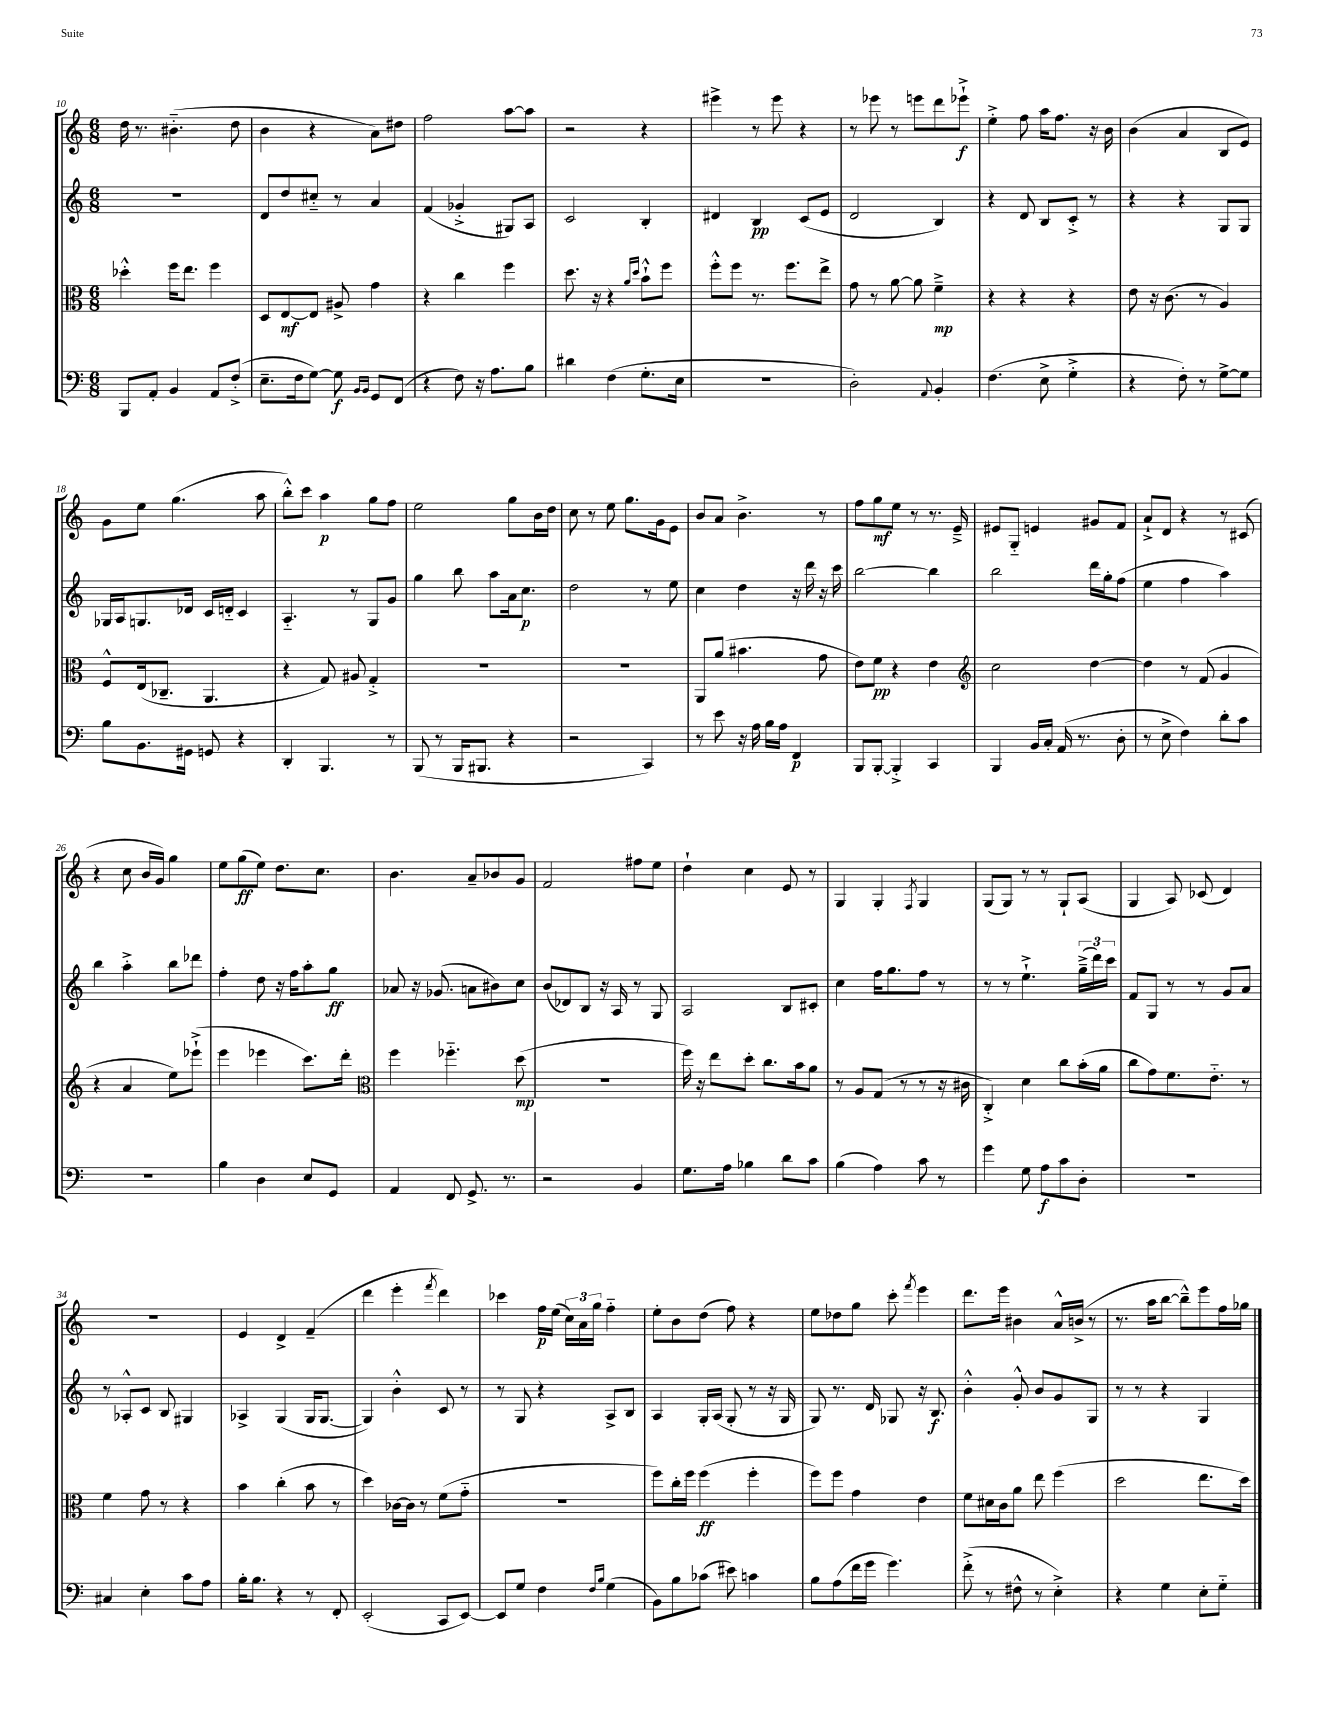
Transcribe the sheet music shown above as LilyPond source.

<<
\new StaffGroup <<
\new Staff = "s0" {
    \clef treble \key c \major \numericTimeSignature \time 6/8
    d''16 r8. bis'4.-_( d''8 |
    b'4 r4 a'8) dis''8 |
    f''2 a''8~ a''8 |
    r2 r4 |
    eis'''4-> r8 eis'''8 r4 |
    r8 ees'''8 r8 e'''8 d'''8 ees'''8-!->\f |
    e''4-.-> f''8 a''16 f''8. r16 b'16 |
    b'4( a'4 b8 e'8) |
    g'8 e''8 g''4.( a''8 |
    b''8-.-^) c'''8 a''4\p g''8 f''8 |
    e''2 g''8 b'16 d''16 |
    c''8 r8 e''8 g''8. g'16 e'8 |
    b'8 a'8 b'4.-> r8 |
    f''8 g''8\mf e''8 r8 r8. e'16---> |
    eis'8 g8-_ e'4 gis'8 f'8 |
    a'8-!-> d'8 r4 r8 cis'8( |
    r4 c''8 b'16 g'16) g''4 |
    e''8 g''8\ff( e''8) d''8. c''8. |
    b'4. a'8-- bes'8 g'8 |
    f'2 fis''8 e''8 |
    d''4-! c''4 e'8 r8 |
    g4 g4-. \acciaccatura { f8 } g4 |
    g8( g8) r8 r8 g8-! a8( |
    g4 a8) ces'8( d'4) |
    R2. |
    e'4 d'4-> f'4--( |
    d'''4 e'''4-. \acciaccatura { f'''8 } d'''4) |
    ces'''4 f''16\p e''16( \tuplet 3/2 { c''16) a'16 g''16 } f''4-_ |
    e''8-. b'8 d''8( f''8) r4 |
    e''8 des''8 g''8 c'''8-. \acciaccatura { f'''8 } e'''4 |
    d'''8. e'''16 bis'4 a'16-^ b'16->( r8 |
    r8. a''16 b''8~ b''8---^) e'''8 f''16 ges''16 \bar "|." |
}
\new Staff = "s1" {
    \clef treble \key c \major \numericTimeSignature \time 6/8
    R2. |
    d'8 d''8 cis''8-_ r8 a'4 |
    f'4( ges'4-.-> gis8) a8 |
    c'2 b4-. |
    dis'4 b4\pp c'8( e'8 |
    d'2 b4) |
    r4 d'8 b8 c'8-.-> r8 |
    r4 r4 g8 g8 |
    ges16 a16 g8. des'16 c'16 d'16-_ c'4 |
    a4.-_ r8 g8 g'8 |
    g''4 b''8 a''8 a'16 c''8.\p |
    d''2 r8 e''8 |
    c''4 d''4 r16 d'''16 r16 c'''16 |
    b''2~ b''4 |
    b''2 d'''16 g''16-. f''8( |
    e''4 f''4 a''4) |
    b''4 a''4-.-> b''8 des'''8 |
    f''4-. d''8 r16 f''16 a''8-. g''8\ff |
    aes'8 r16 ges'8.( a'8 bis'8) c''8 |
    b'8( des'8) b8 r16 a16 r8 g8 |
    a2 b8 cis'8-. |
    c''4 f''16 g''8. f''8 r8 |
    r8 r8 e''4.-!-> \tuplet 3/2 { g''16--->( d'''16) c'''16 } |
    f'8 g8 r8 r8 g'8 a'8 |
    r8 aes8-.-^ c'8 b8 gis4 |
    aes4-> g4( g16 g8.~ |
    g4) b'4-.-^ c'8 r8 |
    r8 g8 r4 a8-> b8 |
    a4 g16-. a16( g8-. r8 r16 g16 |
    g8) r8. d'16 ges8 r16 b8.\f |
    b'4-.-^ g'8-.-^ b'8 g'8 g8 |
    r8 r8 r4 g4 \bar "|." |
}
\new Staff = "s2" {
    \clef alto \key c \major \numericTimeSignature \time 6/8
    des''4-.-^ f''16 e''8. f''4 |
    d8 e8~\mf e8 ais8-> g'4 |
    r4 c''4 f''4 |
    d''8. r16 r4 \grace { a'16 d''16 } b'8-!-^ f''8 |
    f''8-.-^ f''8 r8. f''8. e''8-> |
    g'8 r8 a'8~ a'8 f'4--->\mp |
    r4 r4 r4 |
    e'8 r16 c'8.( r8 a4) |
    f8-^ e16( ces8.-- a,4. |
    r4 g8) ais8 g4-.-> |
    R2. |
    R2. |
    a,8 a'8( bis'4. g'8 |
    e'8) f'8\pp r4 e'4 |
    \clef treble c''2 d''4~ |
    d''4 r8 f'8( g'4 |
    r4 a'4 e''8) ees'''8-!->( |
    e'''4 ees'''4 c'''8.) d'''16-. |
    \clef alto f''4 fes''4.-_ d''8\mp( |
    R2. |
    f''16) r16 e''8 d''8-. c''8. b'16 a'8 |
    r8 a8 g8( r8 r8 r16 cis'16 |
    c4-.->) d'4 c''8 b'16-.( a'16 |
    c''8 g'8) f'8. e'8.-_ r8 |
    f'4 g'8 r8 r4 |
    b'4 c''4-.( b'8 r8 |
    d''4) ces'16~ ces'16 r8 f'8( g'8-_ |
    R2. |
    f''8) c''16-. f''16 f''4\ff( f''4-. |
    f''8) f''8 g'4 e'4 |
    f'8 dis'16 c'16 a'8 e''8 f''4( |
    d''2 e''8. d''16) \bar "|." |
}
\new Staff = "s3" {
    \clef bass \key c \major \numericTimeSignature \time 6/8
    b,,8 a,8-. b,4 a,8 f8-.->( |
    e8.-- f16 g8~) g8\f \grace { b,16 b,16 } g,8 f,8( |
    r4 f8) r16 a8. b8 |
    dis'4 f4( g8.-. e16 |
    R2. |
    d2-.) \appoggiatura { a,8 } b,4-. |
    f4.( e8-> g4-.-> |
    r4 f8-.) r8 g8~-> g8 |
    b8 b,8. gis,16 g,8 r4 |
    d,4-. b,,4. r8 |
    b,,8( r8 b,,16 bis,,8. r4 |
    r2 c,4) |
    r8 e'8 r16 a16 b16 a16 f,4\p |
    b,,8 b,,8~-. b,,4-.-> c,4 |
    b,,4 b,16 c16-. a,16( r8. d8-. |
    r8 e8-> f4) d'8-. c'8 |
    R2. |
    b4 d4 e8 g,8 |
    a,4 f,8 g,8.-> r8. |
    r2 b,4 |
    g8. a16 bes4 d'8 c'8 |
    b4( a4) c'8 r8 |
    g'4 g8 a8\f c'8 d8-. |
    R2. |
    cis4 e4-. c'8 a8 |
    b16-. b8. r4 r8 f,8-. |
    e,2-.( c,8 e,8~) |
    e,8 g8 f4 \grace { f16 b16 } g4( |
    b,8) b8 ces'8( eis'8) c'4 |
    b8 a8( f'16 g'16 g'4.) |
    f'8-.->( r8 fis8-^ r8 e4-.->) |
    r4 g4 e8-. g8-_ \bar "|." |
}
>>
>>
\layout { \context { \Score currentBarNumber = #10 } }
